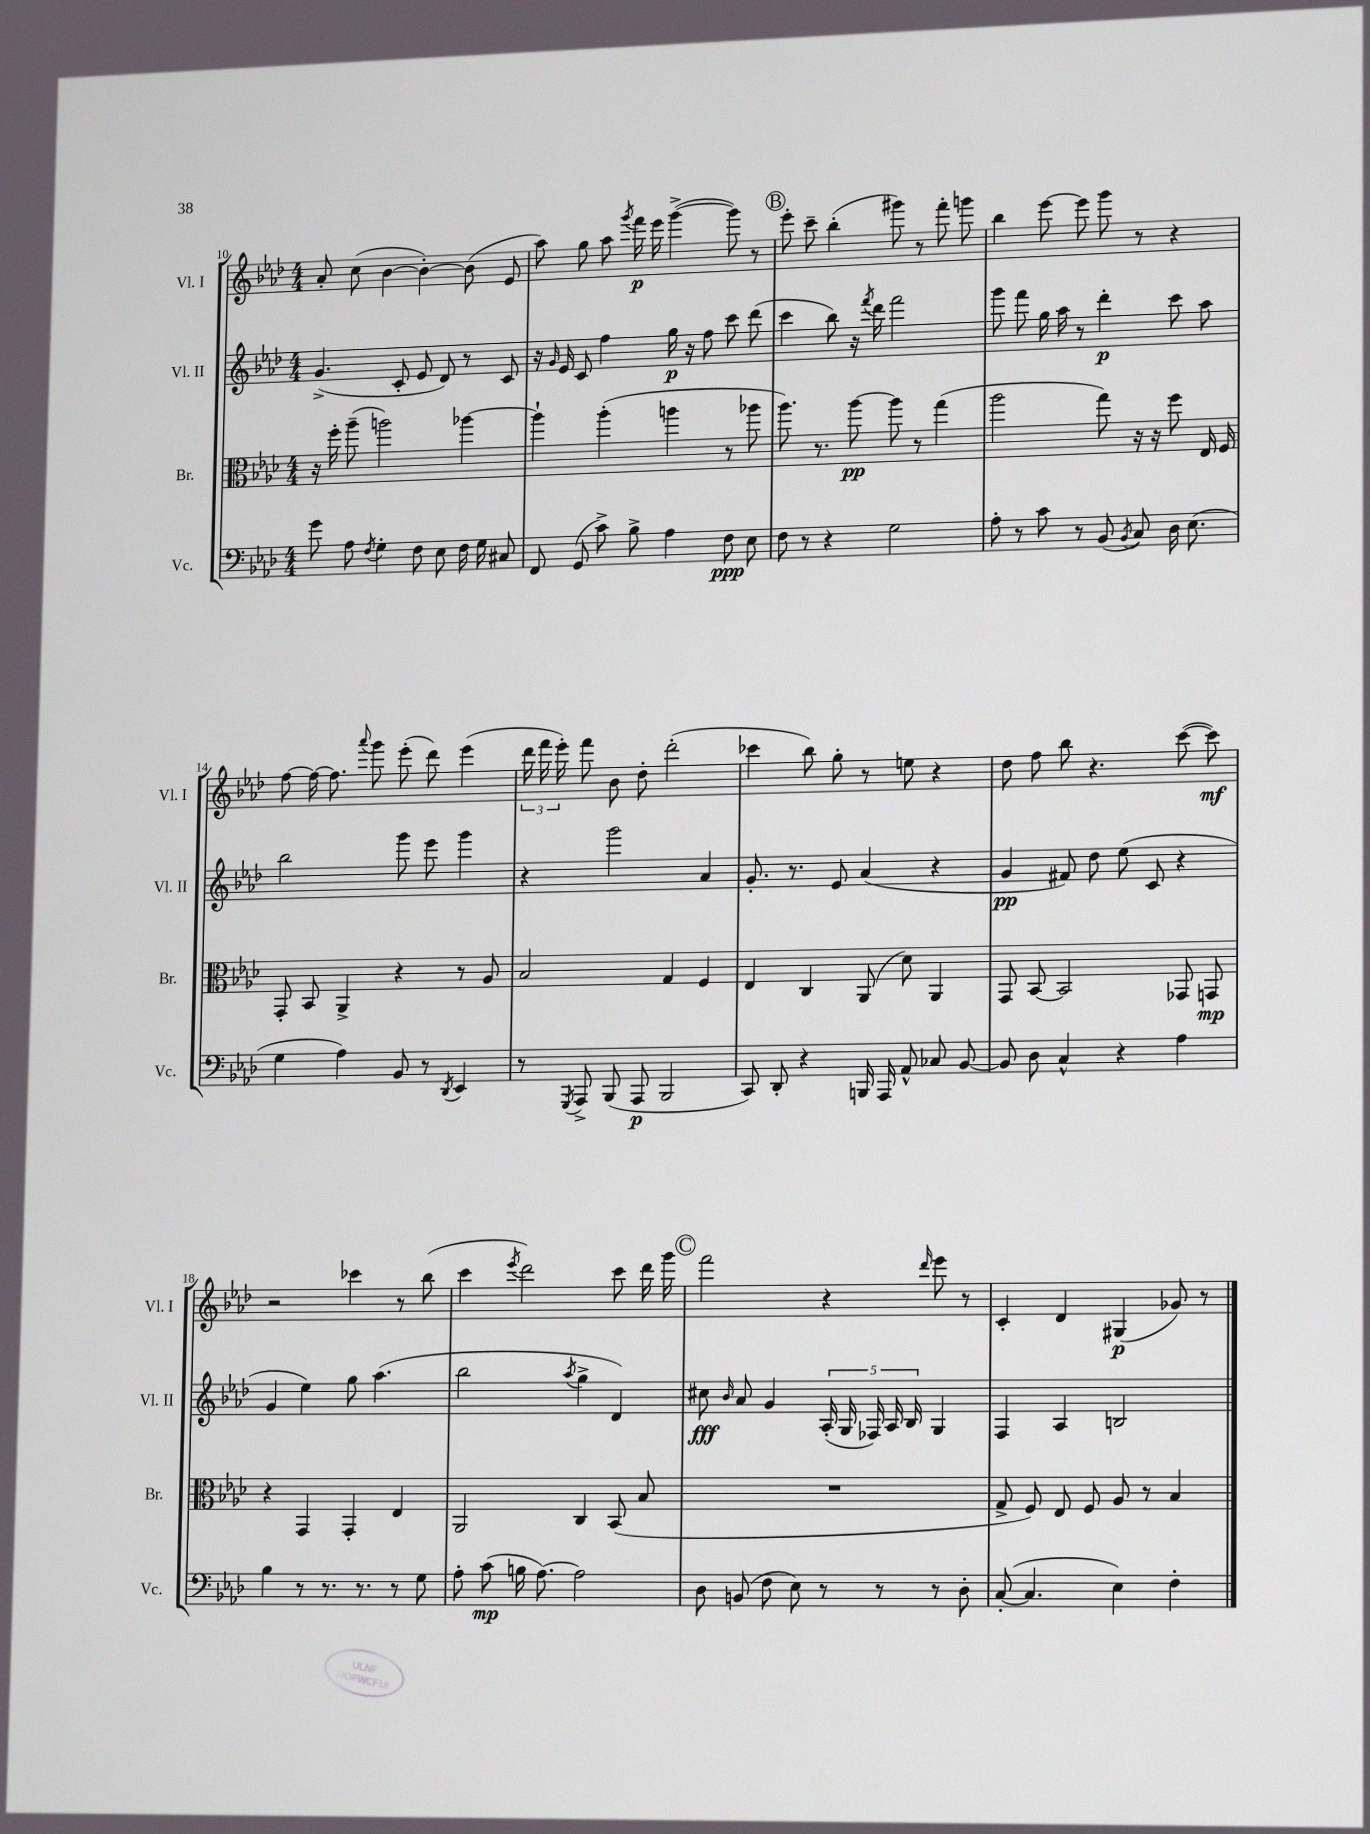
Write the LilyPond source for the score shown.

<<
\new StaffGroup <<
\new Staff = "s0" \with { instrumentName = "Vl. I" shortInstrumentName = "Vl. I" } {
    \clef treble \key aes \major \numericTimeSignature \time 4/4
    \autoBeamOff aes'8-. c''8( bes'4~ bes'4~-.) bes'8( ees'8 |
    aes''8) g''8 aes''8 \acciaccatura { g'''8 } f'''16\p ees'''16 g'''4~->( g'''8) r8 |
    \mark \markup { \circle "B" } ees'''8-. c'''8-- bes''4-.( gis'''8) r8 f'''8-. g'''8 |
    bes''4 ees'''8~ ees'''8 g'''8 r8 r4 |
    f''8~ f''16~ f''8. \appoggiatura { aes'''8 } g'''8 ees'''8-.( des'''8) ees'''4( |
    \tuplet 3/2 { des'''16 f'''16 ees'''16-.) } f'''8 bes'8 des''8-. des'''2-.( |
    ces'''4 bes''8) g''8-. r8 e''8 r4 |
    des''8 f''8 bes''8 r4. c'''8~( c'''8\mf) |
    r2 ces'''4 r8 bes''8( |
    c'''4 \acciaccatura { ees'''8 } des'''2) c'''8 des'''16 g'''16 |
    \mark \markup { \circle "C" } f'''2 r4 \grace { des'''16 } ees'''8 r8 |
    c'4-. des'4 gis4\p( ges'8) r8 \bar "|." |
}
\new Staff = "s1" \with { instrumentName = "Vl. II" shortInstrumentName = "Vl. II" } {
    \clef treble \key aes \major \numericTimeSignature \time 4/4
    \autoBeamOff g'4.->( c'8-. ees'8 des'8) r8 c'8 |
    r16 \grace { g'16 } ees'16 c'8 f''4 g''16\p r16 f''8 c'''8 des'''8( |
    \mark \markup { \circle "B" } c'''4 bes''8) r16 \acciaccatura { f'''8 } des'''16 f'''2 |
    g'''8 f'''8 g''16 aes''16 r8 des'''4-.\p c'''8 aes''8 |
    bes''2 g'''8 ees'''8 g'''4 |
    r4 g'''2 aes'4 |
    g'8.-. r8. ees'8 aes'4( r4 |
    g'4\pp fis'8) des''8 ees''8( c'8 r4 |
    g'4 ees''4) g''8 aes''4.( |
    bes''2 \acciaccatura { aes''8 } g''4-> des'4) |
    \mark \markup { \circle "C" } cis''8\fff \grace { bes'16 } aes'8 g'4 \tuplet 5/4 { aes16-.( g16 fes16) aes16 bes16 } g4 |
    f4 aes4 b2 \bar "|." |
}
\new Staff = "s2" \with { instrumentName = "Br." shortInstrumentName = "Br." } {
    \clef alto \key aes \major \numericTimeSignature \time 4/4
    \autoBeamOff r16 f''16-. aes''8--( a''2) aes''4~ |
    aes''4-! aes''4-.( a''4 r8 aes''8 |
    \mark \markup { \circle "B" } aes''8.) r8. aes''8~\pp aes''8 r8 g''4( |
    aes''2 g''8) r16 r16 f''8 ees16 f16 |
    g,8-. bes,8 aes,4-> r4 r8 aes8 |
    bes2 g4 f4 |
    ees4 c4 aes,8( des'8) aes,4 |
    g,8 bes,8~ bes,2 ges,8 g,8\mp |
    r4 g,4 g,4-. ees4 |
    aes,2 c4 bes,8( bes8 |
    \mark \markup { \circle "C" } R1 |
    g8-> f8) ees8 f8 aes8 r8 bes4 \bar "|." |
}
\new Staff = "s3" \with { instrumentName = "Vc." shortInstrumentName = "Vc." } {
    \clef bass \key aes \major \numericTimeSignature \time 4/4
    \autoBeamOff g'8 aes8 \acciaccatura { f8 } g4-. f8 ees8 f16 g16 cis8 |
    f,8 g,8( c'8->) bes8-> aes4 f8\ppp ees8 |
    \mark \markup { \circle "B" } f8 r8 r4 g2 |
    aes8-. r8 c'8 r8 bes,8( \acciaccatura { bes,8 } c8) des16 ees8.( |
    g4 aes4) bes,8 r8 \acciaccatura { des,8 } ees,4 |
    r8 \acciaccatura { g,,8 } aes,,8-> bes,,8( aes,,8\p bes,,2 |
    c,8) des,8-. r4 b,,16 aes,,16 aes,8-^ ces8 bes,8~ |
    bes,8 des8 c4-^ r4 aes4 |
    bes4 r8 r8. r8. r8 g8 |
    aes8-. c'8\mp( b16 aes8.~) aes2 |
    \mark \markup { \circle "C" } des8 b,8( f8 ees8) r8 r8 r8 des8-. |
    c8~-.( c4. ees4) f4-. \bar "|." |
}
>>
>>
\layout { \context { \Score currentBarNumber = #10 } }
